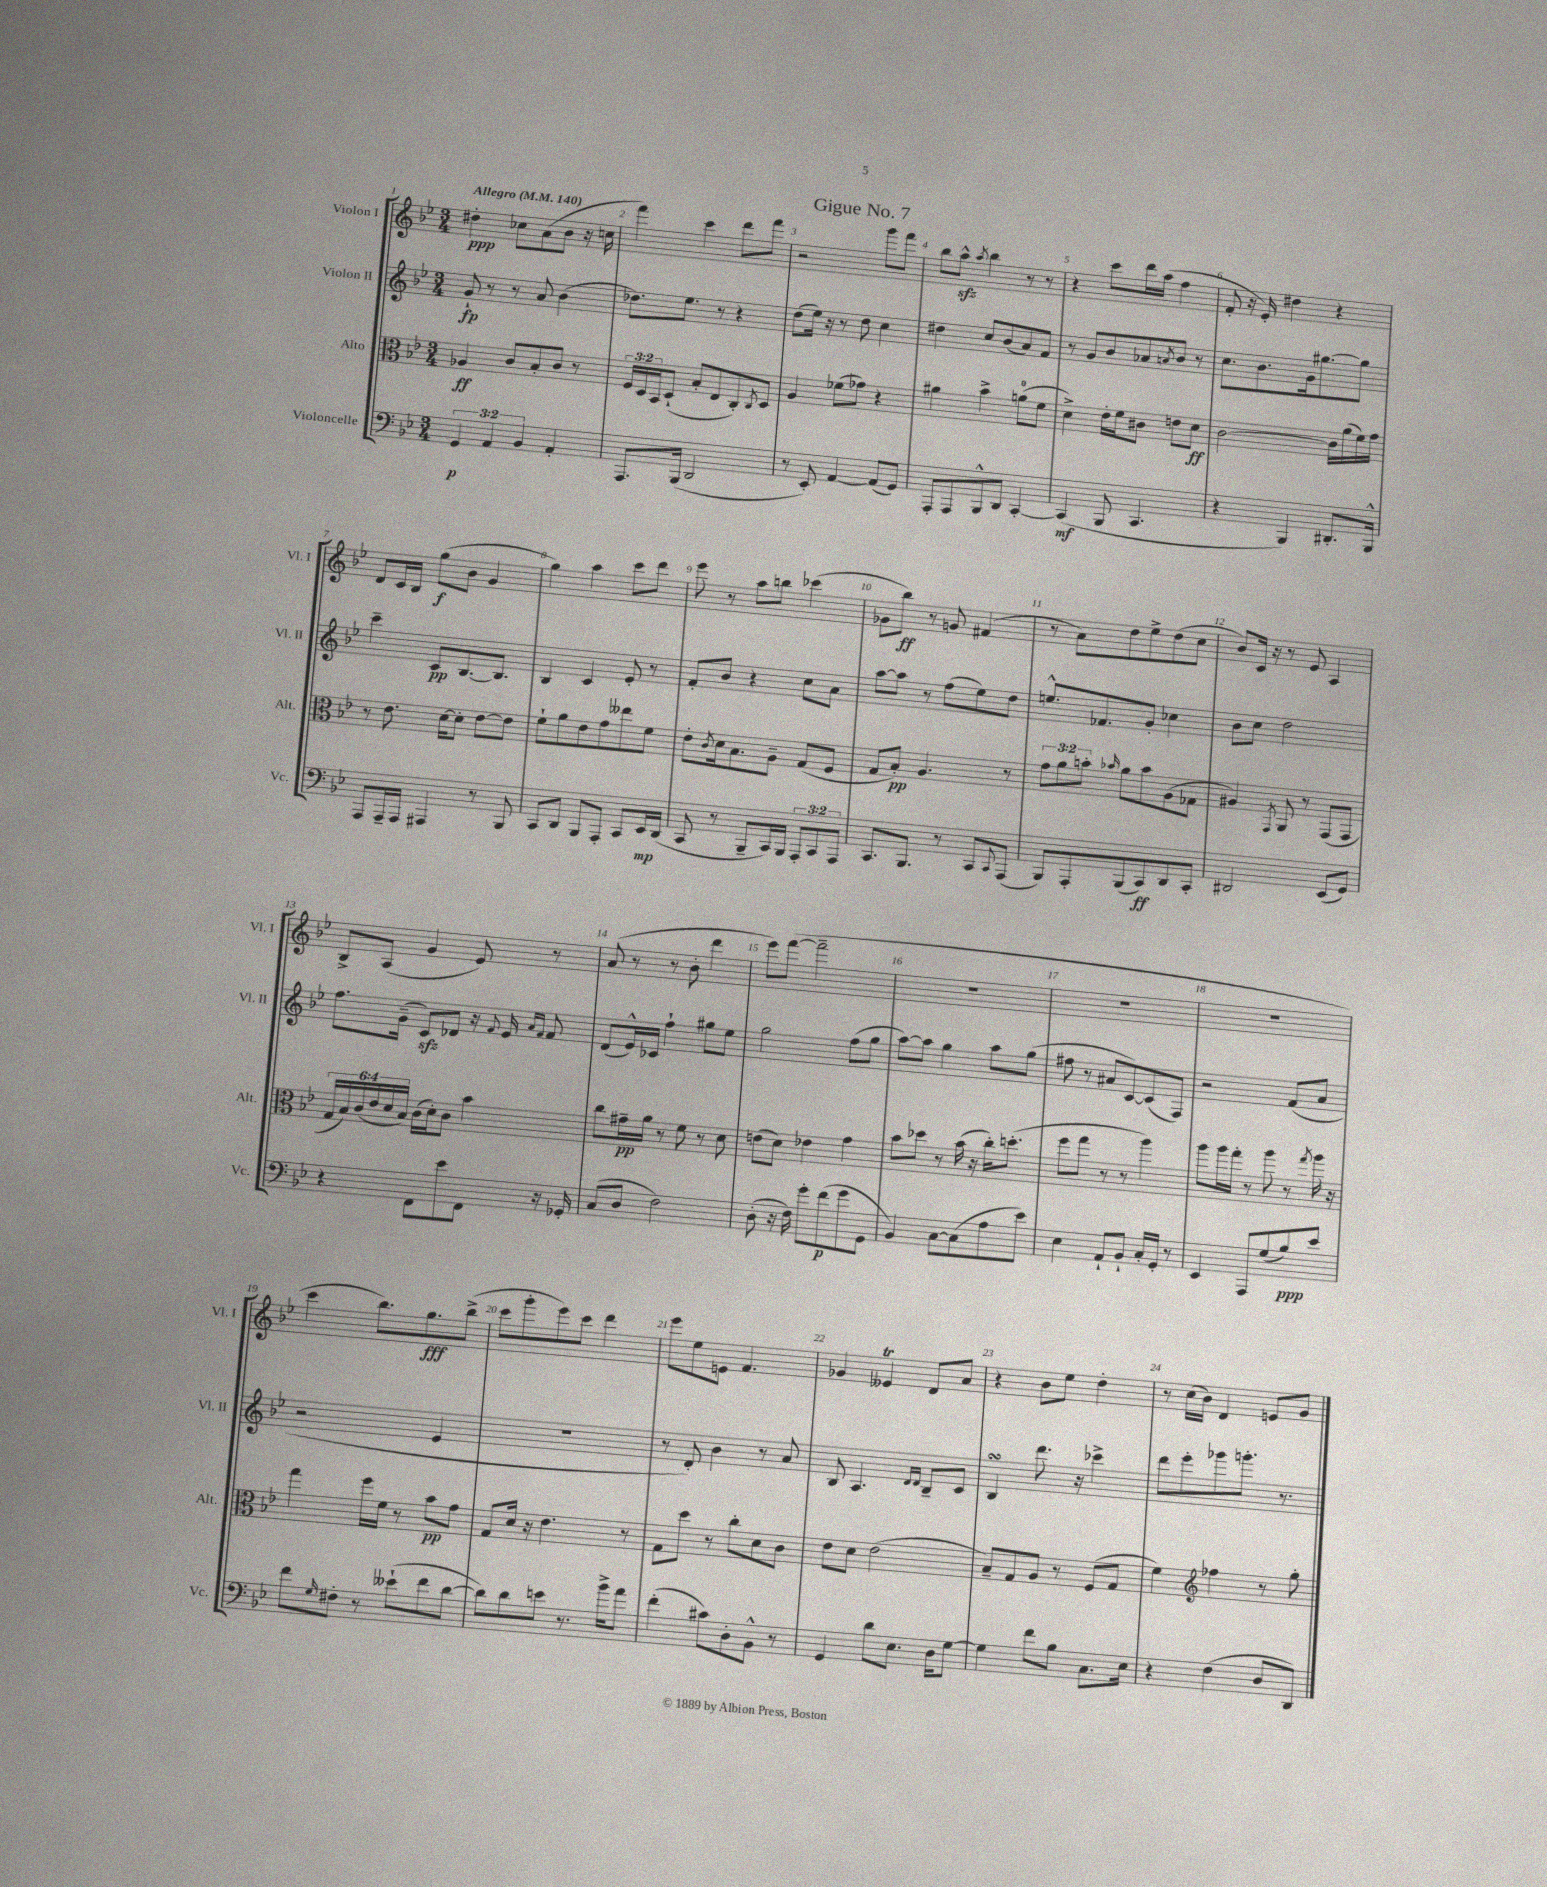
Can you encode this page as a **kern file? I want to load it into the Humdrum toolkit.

**kern	**dynam	**kern	**dynam	**kern	**dynam	**kern	**dynam
*part4	*part4	*part3	*part3	*part2	*part2	*part1	*part1
*staff4	*staff4	*staff3	*staff3	*staff2	*staff2	*staff1	*staff1
*I"Violoncelle	*	*I"Alto	*	*I"Violon II	*	*I"Violon I	*
*I'Vc.	*	*I'Alt.	*	*I'Vl. II	*	*I'Vl. I	*
*clefF4	*	*clefC3	*	*clefG2	*	*clefG2	*
*k[b-e-]	*	*k[b-e-]	*	*k[b-e-]	*	*k[b-e-]	*
*M3/4	*	*M3/4	*	*M3/4	*	*M3/4	*
*MM140	*	*MM140	*	*MM140	*	*MM140	*
=1	=1	=1	=1	=1	=1	=1	=1
!	!	!	!	!	!	!LO:TX:a:B:t=Allegro	!
6GG/	p	4A-X/	ff	8g`/	fp	4dd#X'\	ppp
.	.	.	.	8r	.	.	.
6AA/	.	.	.	.	.	.	.
.	.	8c/L	.	8r	.	8cc-X\L	.
6BB-/	.	.	.	.	.	.	.
.	.	8B-'/	.	8a/	.	(8a\	.
4AA'/	.	8c/J	.	(4b-\	.	8b-\J	.
.	.	8r	.	.	.	16r	.
.	.	.	.	.	.	16ccn\	.
=2	=2	=2	=2	=2	=2	=2	=2
8.AAA/L	.	24F/LL	.	8.dd-X\L)	.	4fff\)	.
.	.	24D/	.	.	.	.	.
.	.	24BB-/J	.	.	.	.	.
.	.	(8D`/J	.	.	.	.	.
(16BBB-/Jk	.	.	.	8.ee-\J	.	.	.
2DD/	.	8B-'/L	.	.	.	4ccc\	.
.	.	8E-/	.	8r	.	.	.
.	.	8C'/)	.	4r	.	8ddd\L	.
.	.	8qC/	.	.	.	.	.
.	.	8D/J	.	.	.	8fff\J	.
=3	=3	=3	=3	=3	=3	=3	=3
8r	.	4A/	.	(8dd\L	.	2r	.
8EE-'/)	.	.	.	16ee-\Jk)	.	.	.
.	.	.	.	16r	.	.	.
[4AA/	.	(8f-X\L	.	8r	.	.	.
.	.	8g-X\J)	.	8dd\	.	.	.
(8AA/L]	.	4r	.	4cc\	.	8ggg\L	.
8GG/J)	.	.	.	.	.	8fff\J	.
=4	=4	=4	=4	=4	=4	=4	=4
8AAA'/L	.	4a#X\	.	4dd#X\	.	8bb-\L	.
8AAA/	.	.	.	.	.	8aazz^^\J	.
.	.	.	.	.	.	8qaa/	.
8BBB-^^/	.	4b-^\	.	8cc/L	.	4bb-\	.
8DD/J	.	.	.	(8b-/	.	.	.
[4CC'/	.	(8an\L	.	8a/)	.	8r	.
.	.	8f\J	.	8f/J	.	8r	.
=5	=5	=5	=5	=5	=5	=5	=5
(4CC/]	mf	4d^\)	.	8r	.	4r	.
.	.	.	.	8g/L	.	.	.
8BBB-/	.	16e-'\LL	.	8b-/	.	8ccc\L	.
.	.	16f\J	.	.	.	.	.
4.CC/	.	8c#X\J	.	8a-X/	.	16ddd\L	.
.	.	.	.	.	.	(16aa\JJ	.
.	.	.	.	8qan/	.	.	.
.	.	8en\L	.	8b-/J	.	4ff\	.
.	.	8d\J	ff	8r	.	.	.
=6	=6	=6	=6	=6	=6	=6	=6
4r	.	[2c\	.	8.cc\L	.	8f'/	.
.	.	.	.	.	.	16r	.
.	.	.	.	8.b-\	.	16e-'/)	.
4BBB-/)	.	.	.	.	.	4dd#X\	.
.	.	.	.	16g\k	.	.	.
.	.	.	.	[8.gg#X\	.	.	.
8.DD#X'/L	.	16c\LL]	.	.	.	4r	.
.	.	(16a\	.	.	.	.	.
.	.	16f\)	.	8gg#\J]	.	.	.
16BBB-^^/Jk	.	16g\JJ	.	.	.	.	.
!!LO:LB:g=z
=7	=7	=7	=7	=7	=7	=7	=7
8AAA/L	.	8r	.	4ccc~\	.	8d/L	.
16AAA~/L	.	8.e-\	.	.	.	16c/L	.
16AAA/JJ	.	.	.	.	.	16B-/JJ	.
4AAA#X/	.	.	.	8c/L	pp	(8gg\L	f
.	.	[16d\KL	.	.	.	.	.
.	.	8d'\J]	.	[8.B-/	.	8b-\J	.
8r	.	[8e-\L	.	.	.	4g/	.
.	.	.	.	8.B-/J]	.	.	.
8BBB-/	.	8e-\J]	.	.	.	.	.
=8	=8	=8	=8	=8	=8	=8	=8
8CC/L	.	8f`\L	.	4B-/	.	4gg\)	.
8DD/J	.	8a\	.	.	.	.	.
8BBB-/L	.	8e-\	.	4c/	.	4aa\	.
8AAA'/J	.	8g\	.	.	.	.	.
8CC/L	.	8ee--X\	.	8e-'/	.	8ccc\L	.
16EE-/L	mp	8f\J	.	8r	.	8ddd\J	.
(16DD/JJ	.	.	.	.	.	.	.
=9	=9	=9	=9	=9	=9	=9	=9
8CC/	.	8e-'\L	.	8f'/L	.	8eee-\	.
.	.	8qc/	.	.	.	.	.
8r	.	16d\k	.	8b-/J	.	8r	.
.	.	8.B-\	.	.	.	.	.
8BBB-~/L	.	.	.	4r	.	8aa\L	.
16CC/L)	.	8A~\J	.	.	.	8bbn\J	.
16BBB-/JJ	.	.	.	.	.	.	.
12AAA'/L	.	(8G/L	.	8cc\L	.	(4ccc-X\	.
12CC/	.	.	.	.	.	.	.
.	.	8F/J	.	8a\J	.	.	.
12AAA/J	.	.	.	.	.	.	.
=10	=10	=10	=10	=10	=10	=10	=10
8.CC/L	.	8G/L	.	[8aa\L	.	8g-X\L	.
.	.	8B-'/J)	pp	8aa\J]	.	8bb-\J)	ff
8.BBB-/J	.	.	.	.	.	.	.
.	.	4.A/	.	8r	.	8r	.
8r	.	.	.	(8ff\L	.	8gn/	.
8CC/L	.	.	.	8ee-\)	.	(4f#X/	.
8qqCC/	.	.	.	.	.	.	.
(8AAA/J	.	8r	.	8dd\J	.	.	.
=11	=11	=11	=11	=11	=11	=11	=11
8BBB-/L)	.	12g\L	.	8.een^^/L	.	8r	.
.	.	12a\	.	.	.	.	.
8AAA'/	.	.	.	.	.	8a\L)	.
.	.	12bn'\J	.	.	.	.	.
.	.	.	.	8.f-X/	.	.	.
.	.	16qqb-X/	.	.	.	.	.
(8BBB-/	.	8a\L	.	.	.	8dd\	.
8CC/)	ff	8b-\	.	8g'/J	.	8ee-^\	.
8DD/	.	(8A\	.	4cc-X\	.	(8dd\	.
8CC'/J	.	8G-X\J	.	.	.	8cc\J	.
=12	=12	=12	=12	=12	=12	=12	=12
2DD#X/	.	4A#X/)	.	8b-\L	.	8b-/L)	.
.	.	.	.	8cc\J	.	16c/Jk	.
.	.	.	.	.	.	16r	.
.	.	8qGG/	.	.	.	.	.
.	.	8AA/	.	2dd\	.	8r	.
.	.	8r	.	.	.	8e-/	.
(8EE-/L	.	(8GG/L	.	.	.	4A/	.
8GG/J)	.	8GG/J	.	.	.	.	.
!!LO:LB:g=z
=13	=13	=13	=13	=13	=13	=13	=13
4r	.	24G/LL	.	8.ff\L	.	8B-^/L	.
.	.	24B-/)	.	.	.	.	.
.	.	(24c/	.	.	.	.	.
.	.	24e-/	.	.	.	(8A/J	.
.	.	24d/	.	.	.	.	.
.	.	.	.	(16g~\Jk	.	.	.
.	.	24B-/JJ)	.	.	.	.	.
8FF\L	.	(16c\LL	.	8czz/L)	.	4g/	.
.	.	16d'\J)	.	.	.	.	.
8e-\	.	8c\J	.	8d-X/J	.	.	.
8FF\J	.	4b-\	.	16r	.	8e-/)	.
.	.	.	.	8qqf/	.	.	.
.	.	.	.	16e-/	.	.	.
.	.	.	.	16qqa/LL	.	.	.
.	.	.	.	16qqf/JJ	.	.	.
16r	.	.	.	8f/	.	8r	.
16GG-X'/	.	.	.	.	.	.	.
=14	=14	=14	=14	=14	=14	=14	=14
(8C/L	.	8cc\L	.	(8d/L	.	(8a/	.
8D/J	.	16g#X~\L	pp	16e-^^/L)	.	8r	.
.	.	16a\JJ	.	16c-X/JJ	.	.	.
2F\)	.	8r	.	4ff`\	.	8r	.
.	.	8f\	.	.	.	8b-'\	.
.	.	8r	.	8gg#X\L	.	4ddd\	.
.	.	8d\	.	8ee-\J	.	.	.
=15	=15	=15	=15	=15	=15	=15	=15
(8D'\	.	(8en\L	.	2gg\	.	8eee-\L)	.
16r	.	8d\J)	.	.	.	([8fff\J	.
16F\)	.	.	.	.	.	.	.
8g'\L	.	4e-X\	.	.	.	2fff~\]	.
(8f\	p	.	.	.	.	.	.
8g\	.	4g\	.	(8ff\L	.	.	.
8GG\J	.	.	.	8gg\J	.	.	.
=16	=16	=16	=16	=16	=16	=16	=16
4BB-/)	.	8b-\L	.	[8aa\L)	.	2.r	.
.	.	8dd-X\J	.	8aa\J]	.	.	.
[8C\L	.	8r	.	4gg\	.	.	.
(8C\]	.	(16b-\	.	.	.	.	.
.	.	16r	.	.	.	.	.
8A\	.	16cc'\KL)	.	8aa\L	.	.	.
.	.	(8.ddn'\J	.	.	.	.	.
8e-\J)	.	.	.	(8gg\J	.	.	.
=17	=17	=17	=17	=17	=17	=17	=17
4E-\	.	8ff\L	.	8ff#X\	.	2.r	.
.	.	8gg\J	.	8r	.	.	.
8AA`/L	.	8r	.	8a#X/L	.	.	.
8BB-`/J	.	8r	.	[8c/)	.	.	.
16C'/LL	.	4aa\)	.	(8c/]	.	.	.
16GG'/JJ	.	.	.	.	.	.	.
8r	.	.	.	8F/J)	.	.	.
=18	=18	=18	=18	=18	=18	=18	=18
4EE-/	.	8aa\L	.	2r	.	2.r	.
.	.	16aa\L	.	.	.	.	.
.	.	16gg'\JJ	.	.	.	.	.
8AAA/L	.	8r	.	.	.	.	.
(8G/	.	8aa\	.	.	.	.	.
8B-/)	ppp	8r	.	(8f/L	.	.	.
.	.	8qgg/	.	.	.	.	.
8e-/J	.	16aa\	.	8a/J	.	.	.
.	.	16r	.	.	.	.	.
!!LO:LB:g=z
=19	=19	=19	=19	=19	=19	=19	=19
8f\L	.	4gg\	.	2r	.	4ccc\	.
16qqG/	.	.	.	.	.	.	.
8F#X'\J	.	.	.	.	.	.	.
8r	.	16ff\LL	.	.	.	8.bb-\L)	.
.	.	16f\JJ	.	.	.	.	.
(8e--X`\L	.	8r	.	.	.	.	.
.	.	.	.	.	.	8.gg\	fff
8f\	.	8b-\L	pp	4e-/	.	.	.
[8d\J	.	8g\J	.	.	.	(8bb-^\J	.
=20	=20	=20	=20	=20	=20	=20	=20
8d\L])	.	8G/L	.	2.r	.	8ccc\L	.
8d\	.	16d/Jk	.	.	.	8ggg'\	.
.	.	16r	.	.	.	.	.
8en\J	.	4.e-\	.	.	.	8eee-\)	.
8.r	.	.	.	.	.	8ccc\J	.
.	.	.	.	.	.	4ddd\	.
16b-^\KL	.	.	.	.	.	.	.
8a\J	.	8r	.	.	.	.	.
=21	=21	=21	=21	=21	=21	=21	=21
(4f'\	.	8G\L	.	8r	.	8eee-\L	.
.	.	8dd\J	.	8d'/)	.	8ee-\	.
8c#X\L)	.	8r	.	4b-\	.	8en\J	.
8D'\	.	8cc'\L	.	.	.	4.f/	.
8BB-^^\J	.	8d\	.	8r	.	.	.
8r	.	8c\J	.	8a/	.	.	.
=22	=22	=22	=22	=22	=22	=22	=22
4GG/	.	8e-\L	.	8B-/	.	4g-X/	.
.	.	8d\J	.	4.A/	.	.	.
8d\L	.	(2e-\	.	.	.	4e--XT/	.
8.E-\J	.	.	.	.	.	.	.
.	.	.	.	16qqd/LL	.	.	.
.	.	.	.	16qqd/JJ	.	.	.
.	.	.	.	8B-~/L	.	8d/L	.
16D\KL	.	.	.	.	.	.	.
[8G\J	.	.	.	8c/J	.	8a/J	.
=23	=23	=23	=23	=23	=23	=23	=23
4G\]	.	8B-~/L)	.	4B-sSSs/	.	4r	.
.	.	8G/	.	.	.	.	.
8f\L	.	8A/J	.	8.ddd\	.	8b-\L	.
8B-\J	.	8r	.	.	.	8ee-\J	.
.	.	.	.	16r	.	.	.
8.C\L	.	(8F/L	.	4ccc-X^\	.	4dd'\	.
.	.	8G/J	.	.	.	.	.
16E-\Jk	.	.	.	.	.	.	.
=24	=24	=24	=24	=24	=24	=24	=24
4r	.	4f\)	.	8ddd\L	.	8r	.
.	.	.	.	8eee-'\	.	(16cc\LL	.
.	.	.	.	.	.	16b-\JJ)	.
*	*	*clefG2	*	*	*	*	*
(4F\	.	4ff-X\	.	8ggg-X\	.	4d/	.
.	.	.	.	8.gggn'\J	.	.	.
8D/L	.	8r	.	.	.	8en/L	.
.	.	.	.	8.r	.	.	.
8DD/J)	.	8gg'\	.	.	.	8g/J	.
==	==	==	==	==	==	==	==
*-	*-	*-	*-	*-	*-	*-	*-
